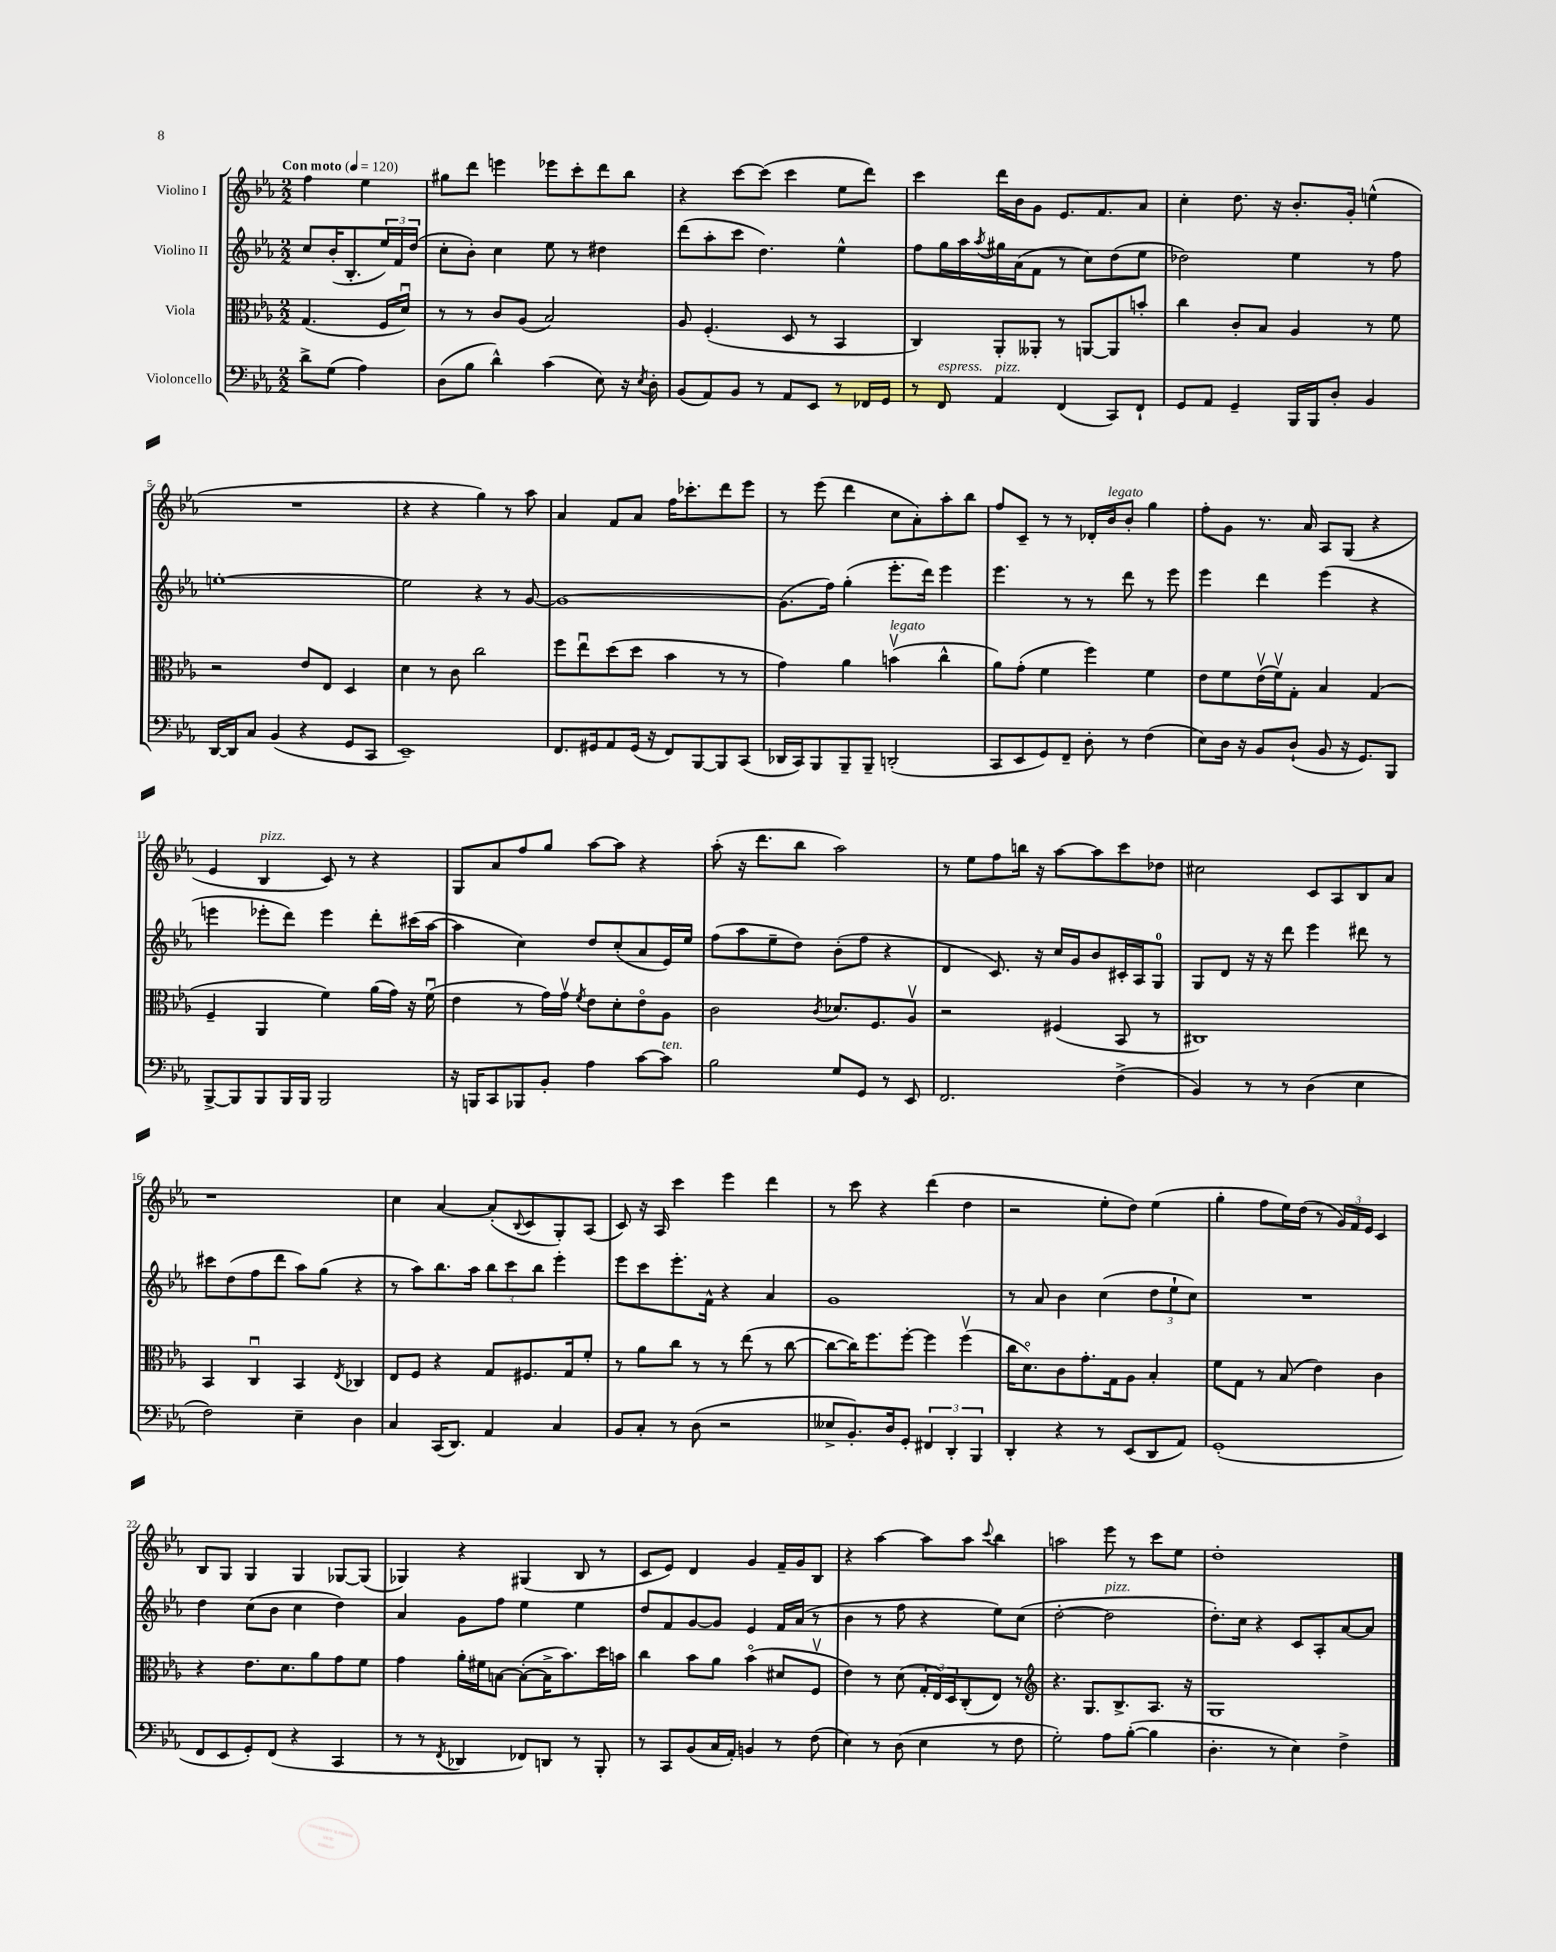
<<
\new StaffGroup <<
\new Staff = "s0" \with { instrumentName = "Violino I" } {
    \clef treble \key ees \major \numericTimeSignature \time 2/2 \partial 2 \tempo "Con moto" 4 = 120
    f''4 ees''4 |
    gis''8 d'''8 e'''4 ees'''8 c'''8-. d'''8 bes''8 |
    r4 c'''8~ c'''8( c'''4 ees''8 d'''8) |
    c'''4 d'''16 bes'16 g'8 ees'8. f'8. aes'8 |
    c''4-. d''8. r16 bes'8.-. g'16-. e''4-^( |
    R1 |
    r4 r4 g''4) r8 aes''8 |
    aes'4 f'8 aes'8 f''16 ces'''8.-. d'''8 ees'''8 |
    r8 ees'''8( d'''4 c''8 aes'8-.) aes''8-. bes''8 |
    f''8 c'8-- r8 r8 des'16-. bes'16^\markup { \italic "legato" } bes'8-. g''4 |
    f''8-. g'8 r8. aes'16 aes8 g8( r4 |
    ees'4 bes4^\markup { \italic "pizz." } c'8) r8 r4 |
    g8 aes'8 f''8 g''8 aes''8~ aes''8 r4 |
    aes''8-.( r16 d'''8. bes''8 aes''2) |
    r8 ees''8 f''8 b''16 r16 aes''8~ aes''8 c'''8 des''8 |
    cis''2 c'8 aes8 bes8 aes'8 |
    r1 |
    c''4 aes'4~ aes'8-.( \appoggiatura { bes8 } c'8 g8-.) aes8( |
    c'8) r16 aes16 c'''4 ees'''4 d'''4 |
    r8 c'''8 r4 d'''4( d''4 |
    r2 ees''8-. d''8) ees''4( |
    g''4-. f''8 ees''16) d''16( r8 \tuplet 3/2 { g'16) f'16 ees'16 } c'4 |
    bes8 g8 g4 g4 ges8~ ges8( |
    ges4) r4 gis4( bes8 r8 |
    c'8 ees'8) d'4 g'4 f'16-- g'16 bes8 |
    r4 aes''4~ aes''8 aes''8 \appoggiatura { c'''8 } bes''4 |
    a''2 ees'''8 r8 c'''8 ees''8 |
    d''1-. \bar "|." |
}
\new Staff = "s1" \with { instrumentName = "Violino II" } {
    \clef treble \key ees \major \numericTimeSignature \time 2/2 \partial 2
    c''8 bes'16-.( bes8.-. \tuplet 3/2 { ees''16) f'16 d''16( } |
    c''8-. bes'8-.) c''4 ees''8 r8 dis''4 |
    d'''8( aes''8-. c'''8 d''4.) ees''4-^ |
    f''8 g''16 aes''16 \acciaccatura { aes''8 } gis''16 aes'16( f'8 r8 c''8) d''8( ees''8 |
    des''2) ees''4 r8 f''8 |
    e''1~-. |
    e''2 r4 r8 g'8~ |
    g'1~ |
    g'8.( f''16) g''4-.( ees'''8.-. d'''16) ees'''4 |
    ees'''4. r8 r8 d'''8 r8 ees'''8 |
    ees'''4 d'''4 ees'''4( r4 |
    e'''4 ees'''8-. d'''8) ees'''4 d'''8-. cis'''16( aes''16~ |
    aes''4 c''4) d''8 c''8-.( aes'8 ees'16) ees''16 |
    f''8( aes''8 ees''8-- d''8) bes'8-.( f''8 r4 |
    d'4 c'8.) r16 c''16 g'16 bes'8 cis'16-. aes16 g8-0 |
    g8 d'8 r16 r16 d'''8 ees'''4 dis'''8 r8 |
    cis'''8 d''8( f''8 d'''8 aes''8) g''8( r4 |
    r8 aes''8) bes''8. aes''16 \tuplet 3/2 { bes''8 c'''8 bes''8 } ees'''4-. |
    ees'''8 c'''8 ees'''8.-. f'16-^ r4 aes'4 |
    g'1 |
    r8 aes'8 bes'4 c''4( \tuplet 3/2 { d''8 ees''8-! c''8) } |
    R1 |
    d''4 c''8( bes'8 c''4 d''4) |
    aes'4 g'8 f''8 ees''4 ees''4 |
    d''8 f'8 g'8~ g'8 ees'4 f'16 aes'16( r8 |
    bes'4 r8 f''8 r4 ees''8) c''8( |
    d''2~-. d''2^\markup { \italic "pizz." } |
    d''8.-.) c''16 r4 c'8 aes8-. aes'8~ aes'8 \bar "|." |
}
\new Staff = "s2" \with { instrumentName = "Viola" } {
    \clef alto \key ees \major \numericTimeSignature \time 2/2 \partial 2
    g4.( f16 d'16\downbow) |
    r8 r8 c'8 aes8( bes2) |
    aes8 f4.-.( d8 r8 bes,4 |
    c4) aes,8-. aeses,8-. r8 a,8~ a,8 b'8-. |
    c''4 c'8-. bes8 aes4 r8 f'8 |
    r2 ees'8 ees8 d4 |
    d'4 r8 c'8 c''2 |
    f''8 ees''8\downbow d''8( d''8 bes'4 r8 r8 |
    g'4) aes'4 b'4\upbow^\markup { \italic "legato" }( c''4-^ |
    aes'8) g'8-.( f'4 f''4) f'4 |
    ees'8 f'8 ees'16\upbow( f'16\upbow) g8-. bes4 g4( |
    f4-- aes,4 f'4) aes'16( g'16) r16 f'16\downbow( |
    ees'4 r8 g'16) g'16\upbow \acciaccatura { f'8 } ees'8 d'8-. ees'8\flageolet aes8 |
    c'2 \acciaccatura { c'8 } des'8. f8. aes8\upbow |
    r2 fis4( bes,8 r8 |
    cis1) |
    bes,4 c4\downbow bes,4 \acciaccatura { ees8 } ces4 |
    ees8 f8 r4 g8 fis8. g16 f'8-. |
    r8 aes'8 c''8 r8 r8 ees''8( r8 c''8~ |
    c''8~ c''16) f''8. f''8~-. f''4 f''4\upbow( |
    c''16 d'8.\flageolet) c'8 g'8.-. g16 aes8 bes4-. |
    f'8 g8 r8 bes8( ees'4) c'4 |
    r4 ees'8. d'8. aes'8 g'8 f'8 |
    g'4 aes'16-. fis'16 b8~ b8~-.( b16-> bes'8.) d''16 b'16 |
    c''4 bes'8 aes'8 bes'4\flageolet( dis'8 f8\upbow |
    ees'4) r8 d'8( \tuplet 3/2 { g16-. ees16) d16 } c8-.( ees8) r8 |
    \clef treble r4. g8. bes8.-> aes8. r16 |
    g1 \bar "|." |
}
\new Staff = "s3" \with { instrumentName = "Violoncello" } {
    \clef bass \key ees \major \numericTimeSignature \time 2/2 \partial 2
    d'8-> g8( aes4) |
    d8( bes8 d'4-^) c'4( ees8) r16 \acciaccatura { ees8 } d16-. |
    bes,8( aes,8) bes,8 r8 aes,8 ees,8 r8 fes,16 g,16 |
    r8 f,8^\markup { \italic "espress." } aes,4^\markup { \italic "pizz." } f,4( c,8) f,8-! |
    g,8 aes,8 g,4-- bes,,16 bes,,16 d8-. bes,4 |
    d,16~ d,16 c8 bes,4( r4 g,8 c,8 |
    ees,1--) |
    f,8. gis,16 aes,8 gis,16( r16 f,8) bes,,8~ bes,,8 c,8( |
    des,16 c,16) bes,,8 bes,,8-- bes,,8-- d,2-.( |
    c,8 ees,8 g,8) f,8-- d8-. r8 f4( |
    ees8) d16 r16 bes,8 d8-!( bes,8 r16 g,8.) bes,,8 |
    bes,,8~-> bes,,8 bes,,8 bes,,16 bes,,16 bes,,2 |
    r16 b,,16 c,8 bes,,8 bes,8-. aes4 c'8~ c'8^\markup { \italic "ten." } |
    bes2 g8 g,8 r8 ees,8 |
    f,2. f4->( |
    bes,4) r8 r8 d4( ees4 |
    f2) ees4-- d4 |
    c4 c,16( d,8.) aes,4 c4 |
    bes,8 c8-. r8 d8( r2 |
    eeses8-> bes,8.-.) d16 g,8-. \tuplet 3/2 { fis,4 d,4-. bes,,4 } |
    d,4-. r4 r8 ees,8( d,8 aes,8) |
    g,1-.( |
    f,8 ees,8 g,8-.) f,8( r4 c,4 |
    r8 r8 \acciaccatura { f,8 } des,4 fes,8) d,8 r8 bes,,8-. |
    r8 c,8 bes,8( c16 aes,16-.) b,4 r8 f8( |
    ees4) r8 d8( ees4 r8 f8 |
    g2-.) aes8 bes8~-.( bes4 |
    d4.-. r8 ees4) f4-> \bar "|." |
}
>>
>>
